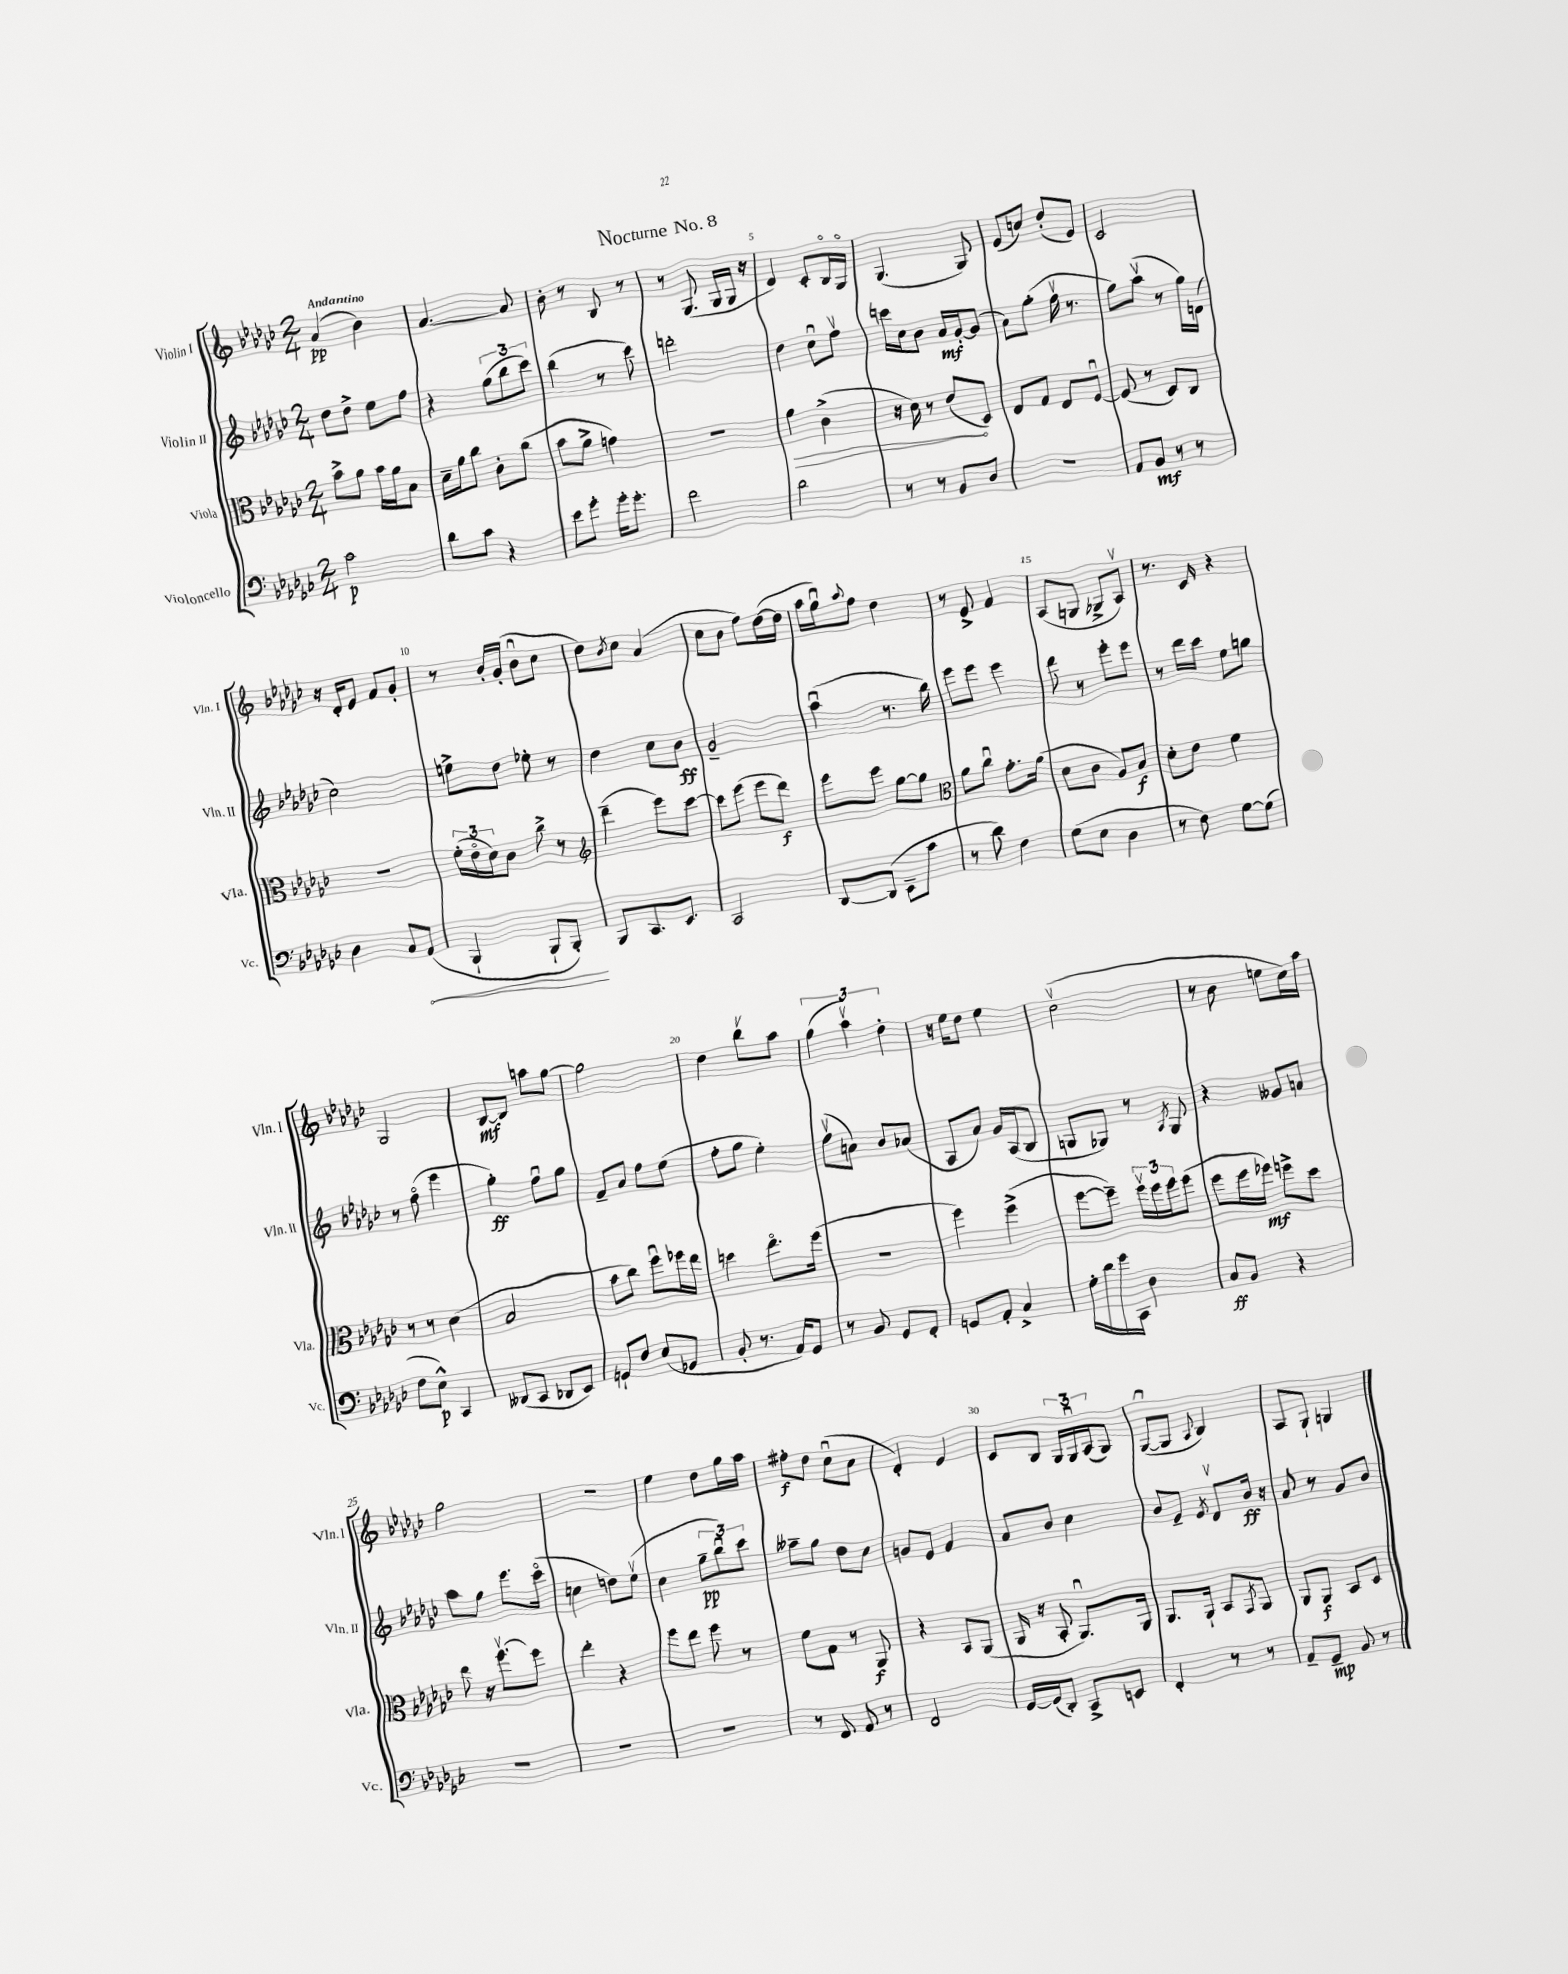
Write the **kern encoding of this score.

**kern	**kern	**kern	**kern
*staff4	*staff3	*staff2	*staff1
*clefF4	*clefC3	*clefG2	*clefG2
*k[b-e-a-d-g-c-]	*k[b-e-a-d-g-c-]	*k[b-e-a-d-g-c-]	*k[b-e-a-d-g-c-]
*M2/4	*M2/4	*M2/4	*M2/4
2c-	8b-^	8dd-	(4a-
.	8a-	8dd-^	.
.	16b-	8ee-	4b-)
.	16a-	.	.
.	8B-	8ff	.
=	=	=	=
8d-	16d-~	4r	[4.a-
.	16a-	.	.
8c-	8cc-	.	.
4r	8c-'	(12gg-	.
.	.	12bb-	.
.	(8cc-	.	8a-]
.	.	12ccc-)	.
=	=	=	=
8e-	8b-	(4bb-	8b-'
8g-'	8a-^	.	8r
16g-'	4g)	8r	8B-
8.g-'	.	.	.
.	.	8ccc-)	8r
=	=	=	=
2f	2r	2ddd'	8r
.	.	.	(8.G-
.	.	.	16G-
.	.	.	16G-
.	.	.	16r
=	=	=	=
2d-	4a-	4dd-	4d-)
.	(4c-^	8cc-u	8c-'
.	.	8ffv	16B-o
.	.	.	16G-o
=	=	=	=
8r	16r	16ccc	(4.G-
.	16d-)	16cc-	.
8r	8r	8b-	.
8BB-	(8e-	16a-	.
.	.	[16g-'	.
8D-	8D-)	(8g-]	8G-)
=	=	=	=
2r	8E-	8a-)	(8e-
.	8G-	(8gg-'	8cc)
.	8E-	16ffv	(8dd-'
.	.	8.r	.
.	[8Fu	.	8e-)
=	=	=	=
8AA-	(8F]	8gg-)	2c-
8BB-	8r	(8aa-v	.
8r	8D-)	8r	.
8r	8C-	16gg-)	.
.	.	(16d	.
=	=	=	=
4D-	2r	2cc-)	16r
.	.	.	16d-'
.	.	.	8e-
8C-	.	.	8f
(8AA-	.	.	8g-'
=	=	=	=
4BBB-`	(24f'	8ee^	8r
.	24e-o	.	.
.	24d-)	.	.
.	8c-	8dd-	16b-'
.	.	.	(16g-'
8BBB-`	8cc-^	8ee-'	8b-u
8BBB-')	8r	8r	8cc-
=	=	=	=
*	*clefG2	*	*
8BBB-	(4ddd-~	4dd-	8dd-)
.	.	.	8qb-
8.CC-	.	.	8cc-
.	8eee-)	8cc-	(4a-
8.EE-	.	.	.
.	[8ccc-	8b-	.
=	=	=	=
2CC-	8ccc-]	2g-~	8cc-
.	(8eee-	.	8b-
.	8eee-	.	8ff)
.	8ddd-)	.	([16dd-
.	.	.	16dd-]
=	=	=	=
[8DD-	8eee-	(4aa-u	16aa-
.	.	.	16gg-u)
.	.	.	8qqaa-
(8DD-]	8eee-	.	8ff
8EE-~	[8gg-	8.r	4dd-
8c-	8gg-]	.	.
.	.	16bb-)	.
=	=	=	=
*	*clefC3	*	*
8r	8a-	8eee-	8r
8d-)	8cc-u	8eee-	8e-^
4F	8.g-'	4eee-	4f
.	(16a-	.	.
=	=	=	=
(8G-	8d-	8ddd-	(8A-
8E-	8c-	8r	8G
4D-	8A-)	8eee-'	8G-^
.	8B-	8eee-	8A-v)
=	=	=	=
8r	8d-'	8r	8.r
8F)	8e-	16ddd-	.
.	.	16ccc-	16c-
[8G-	4f	8ee-	4r
(8G-]	.	8gg	.
=	=	=	=
8F	8r	8r	2G-
8E-^^)	8r	(8ffo	.
4CC-	(4d-	4eee-	.
=	=	=	=
(8DD--	2B-	4gg-')	[8B-
8CC-	.	.	8B-]
8DD-	.	8ffu	8aa
8EE-)	.	8gg-	[8gg-
=	=	=	=
8GG`	8b-	8f~	2gg-]
8F	8cc-)	8a-	.
(8E-	8ffu	8ff	.
8GG-	16ff-	(8ee-	.
.	16ee-	.	.
=	=	=	=
8BB-'	4dd	8ff'	4dd-
8.r	.	8gg-	.
.	8.ee-o	4ee-')	8bb-v
16AA-)	.	.	.
8GG-	.	.	8aa-
.	(16ff	.	.
=	=	=	=
8r	2r	(8ffv	(6gg-
8BB-	.	8a)	.
.	.	.	6aa-v)
8GG-	.	8b-	.
.	.	.	6dd-'
8FF'	.	(8a-	.
=	=	=	=
8GG	4ff)	8A-	16r
.	.	.	16ee-
8AA-'	.	8a-)	8dd-
4C-^	(4ff^	16g-	4ee-
.	.	(16A-	.
.	.	8B-	.
=	=	=	=
16G-'	[8ff	8G	(2cc-v
16d-	.	.	.
16g-	8ff~])	8G-)	.
16CC-	.	.	.
4D-	24ffv	8r	.
.	24ff	.	.
.	24ff	.	.
.	.	8qA-	.
.	(8ff	8G-	.
=	=	=	=
8C-	8ff	4r	8r
8BB-	16ff	.	8b-
.	16ff-)	.	.
4r	8ff^	8g--	8ee
.	8dd-	8a	16cc-)
.	.	.	16aa-
=	=	=	=
2r	8ee-	8aa-	2gg-
.	16r	8gg-	.
.	[8.ffv	.	.
.	.	8.eee-	.
.	8ff]	.	.
.	.	(16ccc-o	.
=	=	=	=
2r	4ee-'	4cc	2r
.	4r	8dd)	.
.	.	(8ee-v	.
=	=	=	=
2r	8ff	4cc-	4ee-
.	8ee-	.	.
.	8ff	12gg-~	8dd-
.	.	12bb-u)	.
.	8r	.	16gg-
.	.	12ccc-	.
.	.	.	16aa-
=	=	=	=
8r	8f	8aa--~	8ff#'
8FF	8G-	8gg-	8dd-
8AA-	8r	8dd-	(8cc-u
8r	8AA-	8cc-	8a-
=	=	=	=
2FF	4r	8g	4d-')
.	.	8e-	.
.	8BB-	4f	4e-
.	(8AA-	.	.
=	=	=	=
[16GG-	16AA-	8a-	8c-
(16GG-]	16r	.	.
8DD-')	8BB-'	8b-	8B-
8CC-^	8.AA-u)	4cc-	24G-
.	.	.	24G-u
.	.	.	(24A-
8EE	.	.	8G-)
.	16AA-	.	.
=	=	=	=
4FF'	8.AA-	8b-	([8G-u
.	.	8e-~	8G-]
.	16AA-`	.	.
.	.	8qe-	8qqA-
8r	8BB-	8d-v	4B-)
.	8qGG-	.	.
8r	8AA-	16b-	.
.	.	16r	.
=	=	=	=
8AA-~	8AA-	8a-	8A-
8GG-~	8AA-	8r	8G-`
8BB-	8BB-	8g-	4G
8r	8D-	8b-	.
==	==	==	==
*-	*-	*-	*-
